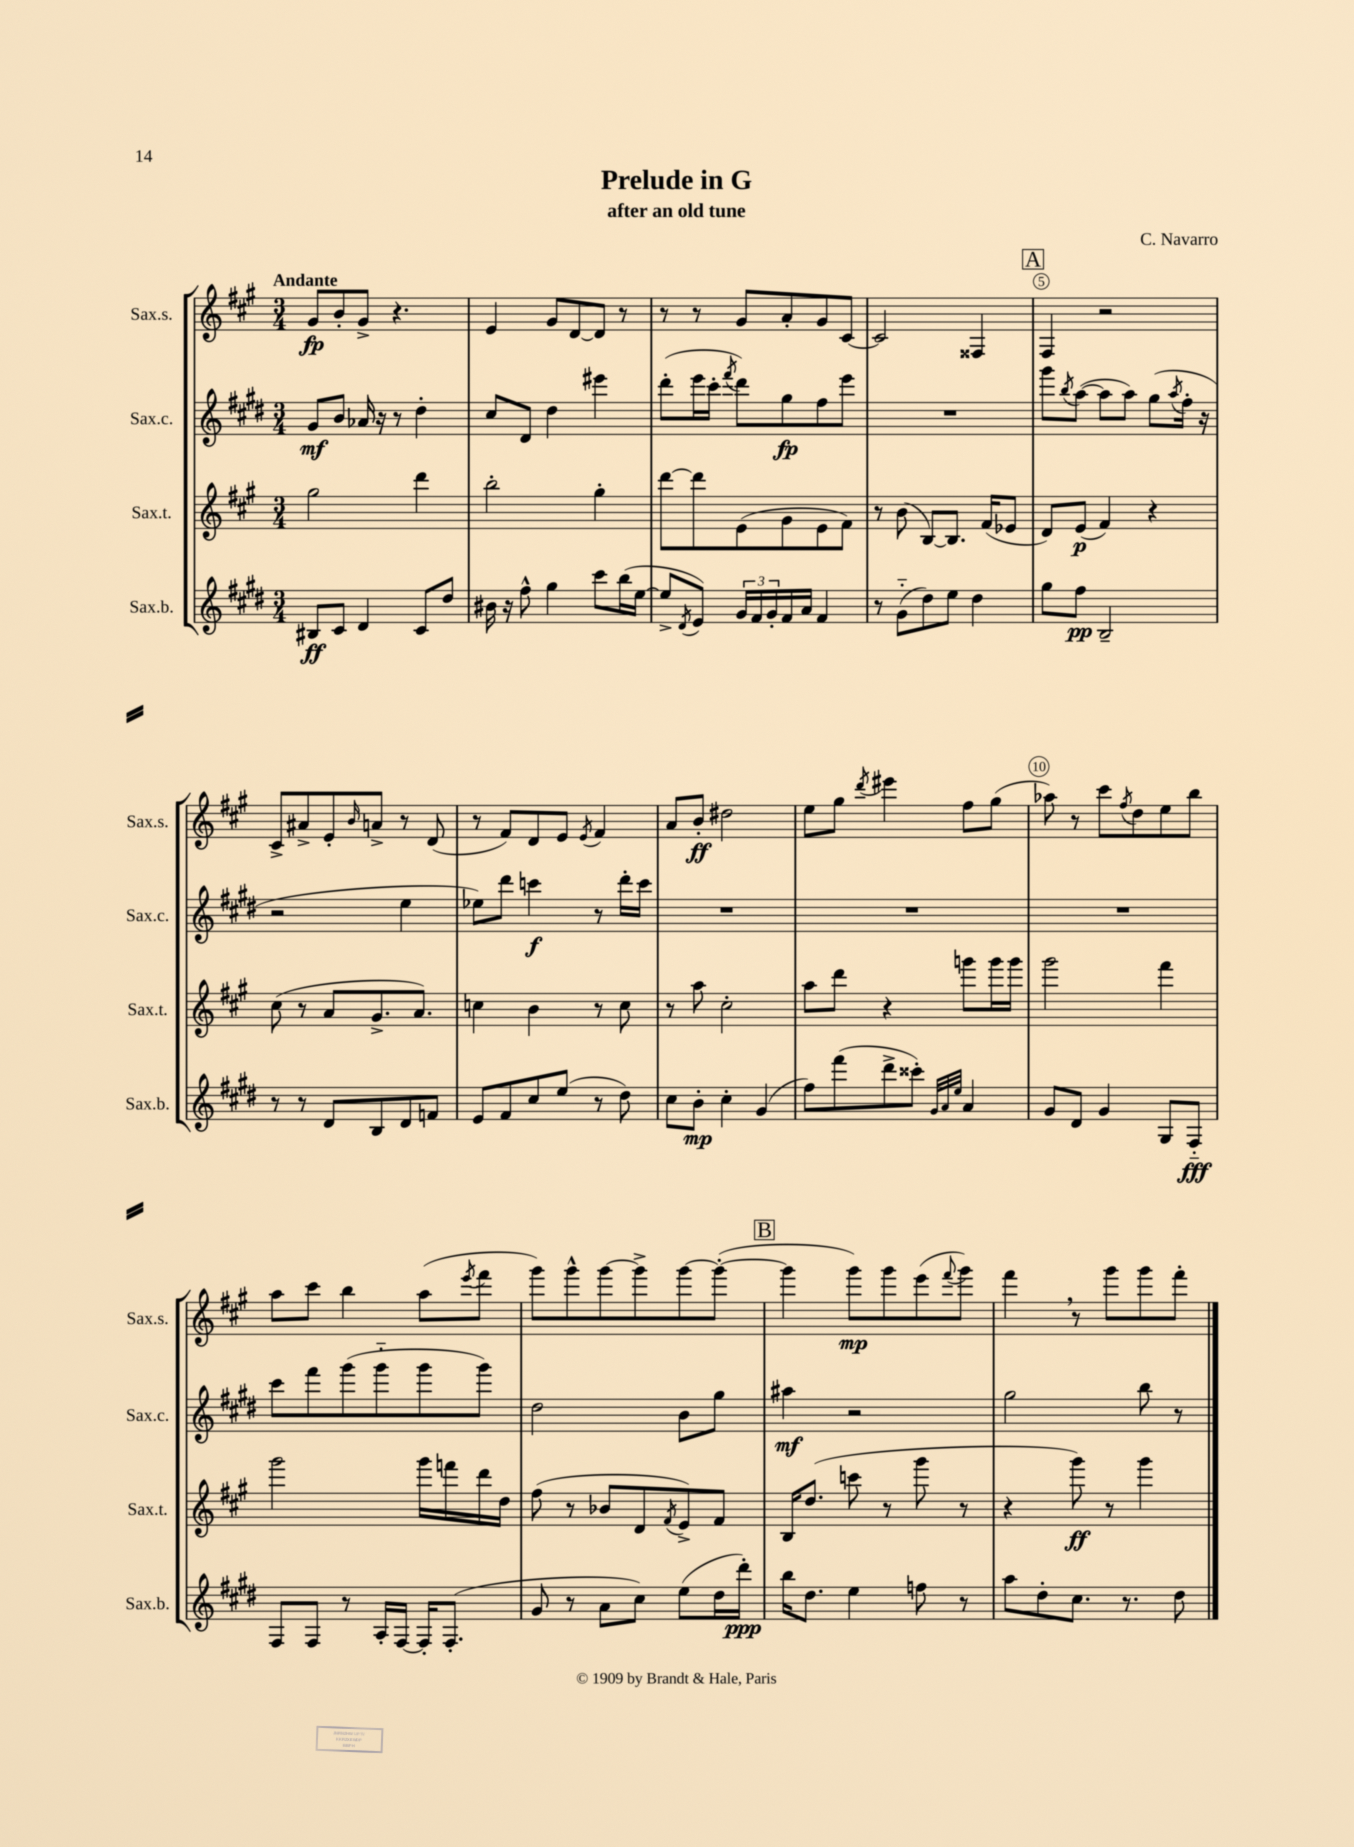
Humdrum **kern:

**kern	**dynam	**kern	**dynam	**kern	**dynam	**kern	**dynam
*part4	*part4	*part3	*part3	*part2	*part2	*part1	*part1
*staff4	*staff4	*staff3	*staff3	*staff2	*staff2	*staff1	*staff1
*I"Sax.b.	*	*I"Sax.t.	*	*I"Sax.c.	*	*I"Sax.s.	*
*I'Sax.b.	*	*I'Sax.t.	*	*I'Sax.c.	*	*I'Sax.s.	*
*clefG2	*	*clefG2	*	*clefG2	*	*clefG2	*
*k[f#c#g#d#]	*	*k[f#c#g#]	*	*k[f#c#g#d#]	*	*k[f#c#g#]	*
*M3/4	*	*M3/4	*	*M3/4	*	*M3/4	*
=1	=1	=1	=1	=1	=1	=1	=1
!	!	!	!	!	!	!LO:TX:a:B:t=Andante	!
8B#X/L	ff	2gg#\	.	8g#/L	mf	8g#/L	fp
8c#/J	.	.	.	8b/J	.	8b'/	.
4d#/	.	.	.	16a-X/	.	8g#^/J	.
.	.	.	.	16r	.	.	.
.	.	.	.	8r	.	4.r	.
8c#/L	.	4ddd\	.	4dd#'\	.	.	.
8dd#/J	.	.	.	.	.	.	.
=2	=2	=2	=2	=2	=2	=2	=2
16b#X\	.	2bb'\	.	8cc#/L	.	4e/	.
16r	.	.	.	.	.	.	.
8ff#^^\	.	.	.	8d#/J	.	.	.
4gg#\	.	.	.	4dd#\	.	8g#/L	.
.	.	.	.	.	.	[8d/	.
8ccc#\L	.	4gg#'\	.	4eee#X\	.	8d/J]	.
(16bb\L	.	.	.	.	.	8r	.
[16ee\JJ	.	.	.	.	.	.	.
=3	=3	=3	=3	=3	=3	=3	=3
8ee^/L]	.	[8ddd\L	.	(8ddd#'\L	.	8r	.
8qd#/	.	.	.	.	.	.	.
8e/J)	.	8ddd\]	.	16eee\L	.	8r	.
.	.	.	.	16ccc#'\JJ	.	.	.
.	.	.	.	8qfff#/	.	.	.
24g#/LL	.	(8e\	.	8ddd#\L)	.	8g#/L	.
24f#/	.	.	.	.	.	.	.
24g#'/	.	.	.	.	.	.	.
16f#/	.	8g#\	.	8gg#\	fp	8a'/	.
16a/JJ	.	.	.	.	.	.	.
4f#/	.	8e\	.	8ff#\	.	8g#/	.
.	.	8f#\J)	.	8eee\J	.	[8c#/J	.
=4	=4	=4	=4	=4	=4	=4	=4
8r	.	8r	.	2.r	.	2c#/]	.
(8g#\L	.	(8b\	.	.	.	.	.
8dd#\)	.	[8B/L)	.	.	.	.	.
8ee\J	.	8.B/J]	.	.	.	.	.
4dd#\	.	.	.	.	.	4F##X/	.
.	.	(16f#/KL	.	.	.	.	.
.	.	8e-X/J	.	.	.	.	.
!!LO:REH:place=s1:t=A
=5	=5	=5	=5	=5	=5	=5	=5
8gg#\L	.	8d/L)	.	8ggg#\L	.	4F#/	.
.	.	.	.	8qbb/	.	.	.
8ff#\J	pp	(8e/J	p	([8aa\J	.	.	.
2B~/	.	4f#/)	.	8aa\L]	.	2r	.
.	.	.	.	8aa\J)	.	.	.
.	.	4r	.	(8gg#\L	.	.	.
.	.	.	.	8qaa/	.	.	.
.	.	.	.	16ff#'\Jk	.	.	.
.	.	.	.	16r	.	.	.
!!LO:LB:g=z
=6	=6	=6	=6	=6	=6	=6	=6
8r	.	(8cc#\	.	2r	.	8c#^/L	.
8r	.	8r	.	.	.	8a#X^/	.
8d#/L	.	8a/L	.	.	.	8e'/	.
.	.	.	.	.	.	16qqb/	.
8B/	.	8.g#^/	.	.	.	8an^/J	.
8d#/	.	.	.	4ee\	.	8r	.
.	.	8.a/J)	.	.	.	.	.
8fn/J	.	.	.	.	.	(8d/	.
=7	=7	=7	=7	=7	=7	=7	=7
8e/L	.	4ccn\	.	8ee-X\L)	.	8r	.
8f#/	.	.	.	8ddd#\J	.	8f#/L)	.
8cc#/	.	4b\	.	4cccn\	f	8d/	.
(8ee/J	.	.	.	.	.	8e/J	.
.	.	.	.	.	.	8qe/	.
8r	.	8r	.	8r	.	4f#/	.
8dd#\)	.	8cc\	.	16ddd#'\LL	.	.	.
.	.	.	.	16ccc\JJ	.	.	.
=8	=8	=8	=8	=8	=8	=8	=8
8cc#\L	.	8r	.	2.r	.	8a/L	.
8b'\J	mp	8aa\	.	.	.	8b'/J	ff
4cc#'\	.	2cc#'\	.	.	.	2dd#X\	.
(4g#/	.	.	.	.	.	.	.
=9	=9	=9	=9	=9	=9	=9	=9
8ff#\L)	.	8aa\L	.	2.r	.	8ee\L	.
(8fff#\	.	8ddd\J	.	.	.	8gg#\J	.
.	.	.	.	.	.	8qddd/	.
8ddd#^\	.	4r	.	.	.	4eee#X\	.
8ccc##X'\J)	.	.	.	.	.	.	.
32qqg#/LLL	.	.	.	.	.	.	.
32qqa/	.	.	.	.	.	.	.
32qqee/JJJ	.	.	.	.	.	.	.
4a/	.	8gggn\L	.	.	.	8ff#\L	.
.	.	16ggg\L	.	.	.	(8gg#\J	.
.	.	16ggg\JJ	.	.	.	.	.
=10	=10	=10	=10	=10	=10	=10	=10
8g#/L	.	2ggg#\	.	2.r	.	8aa-X\)	.
8d#/J	.	.	.	.	.	8r	.
4g#/	.	.	.	.	.	8ccc#\L	.
.	.	.	.	.	.	8qff#/	.
.	.	.	.	.	.	8dd\	.
8G#/L	.	4fff#\	.	.	.	8ee\	.
8F#/J	fff	.	.	.	.	8bb\J	.
!!LO:LB:g=z
=11	=11	=11	=11	=11	=11	=11	=11
8F#/L	.	2ggg#\	.	8ccc#\L	.	8aa\L	.
8F#/J	.	.	.	8fff#\	.	8ccc#\J	.
8r	.	.	.	(8ggg#\	.	4bb\	.
16A'/LL	.	.	.	8ggg#\	.	.	.
[16F#/JJ	.	.	.	.	.	.	.
16F#'/KL]	.	16ggg#\LL	.	8ggg#\	.	(8aa\L	.
(8.F#'/J	.	16fffn\	.	.	.	.	.
.	.	.	.	.	.	8qeee/	.
.	.	16ddd\	.	8ggg#\J)	.	8fff#\J	.
.	.	16dd\JJ	.	.	.	.	.
=12	=12	=12	=12	=12	=12	=12	=12
8g#/	.	(8ff#\	.	2dd#\	.	8ggg#\L)	.
8r	.	8r	.	.	.	8ggg#^^\	.
8a\L	.	8b-X/L	.	.	.	[8ggg#\	.
8cc#\J)	.	8d/	.	.	.	8ggg#^\]	.
.	.	8qf#/	.	.	.	.	.
(8ee\L	.	8e^/)	.	8b\L	.	[8ggg#\	.
16dd#\L	.	8f#/J	.	8gg#\J	.	(8ggg#'\J_	.
16ddd#'\JJ)	ppp	.	.	.	.	.	.
!!LO:REH:place=s1:t=B
=13	=13	=13	=13	=13	=13	=13	=13
16bb\KL	.	16B/KL	.	4aa#X\	mf	4ggg#\]	.
8.dd#\J	.	(8.dd/J	.	.	.	.	.
4ee\	.	8cccn\	.	2r	.	8ggg#\L)	mp
.	.	8r	.	.	.	8ggg#\	.
8ffn\	.	8ggg#\	.	.	.	(8eee\	.
.	.	.	.	.	.	8qqfff#/	.
8r	.	8r	.	.	.	8ggg#\J)	.
=14	=14	=14	=14	=14	=14	=14	=14
8aa\L	.	4r	.	2gg#\	.	4fff#,\	.
8dd#'\	.	.	.	.	.	.	.
8.cc#\J	.	8ggg#\)	ff	.	.	8r	.
.	.	8r	.	.	.	8ggg#\L	.
8.r	.	.	.	.	.	.	.
.	.	4ggg#\	.	8bb\	.	8ggg#\	.
8dd#\	.	.	.	8r	.	8fff#'\J	.
==	==	==	==	==	==	==	==
*-	*-	*-	*-	*-	*-	*-	*-
